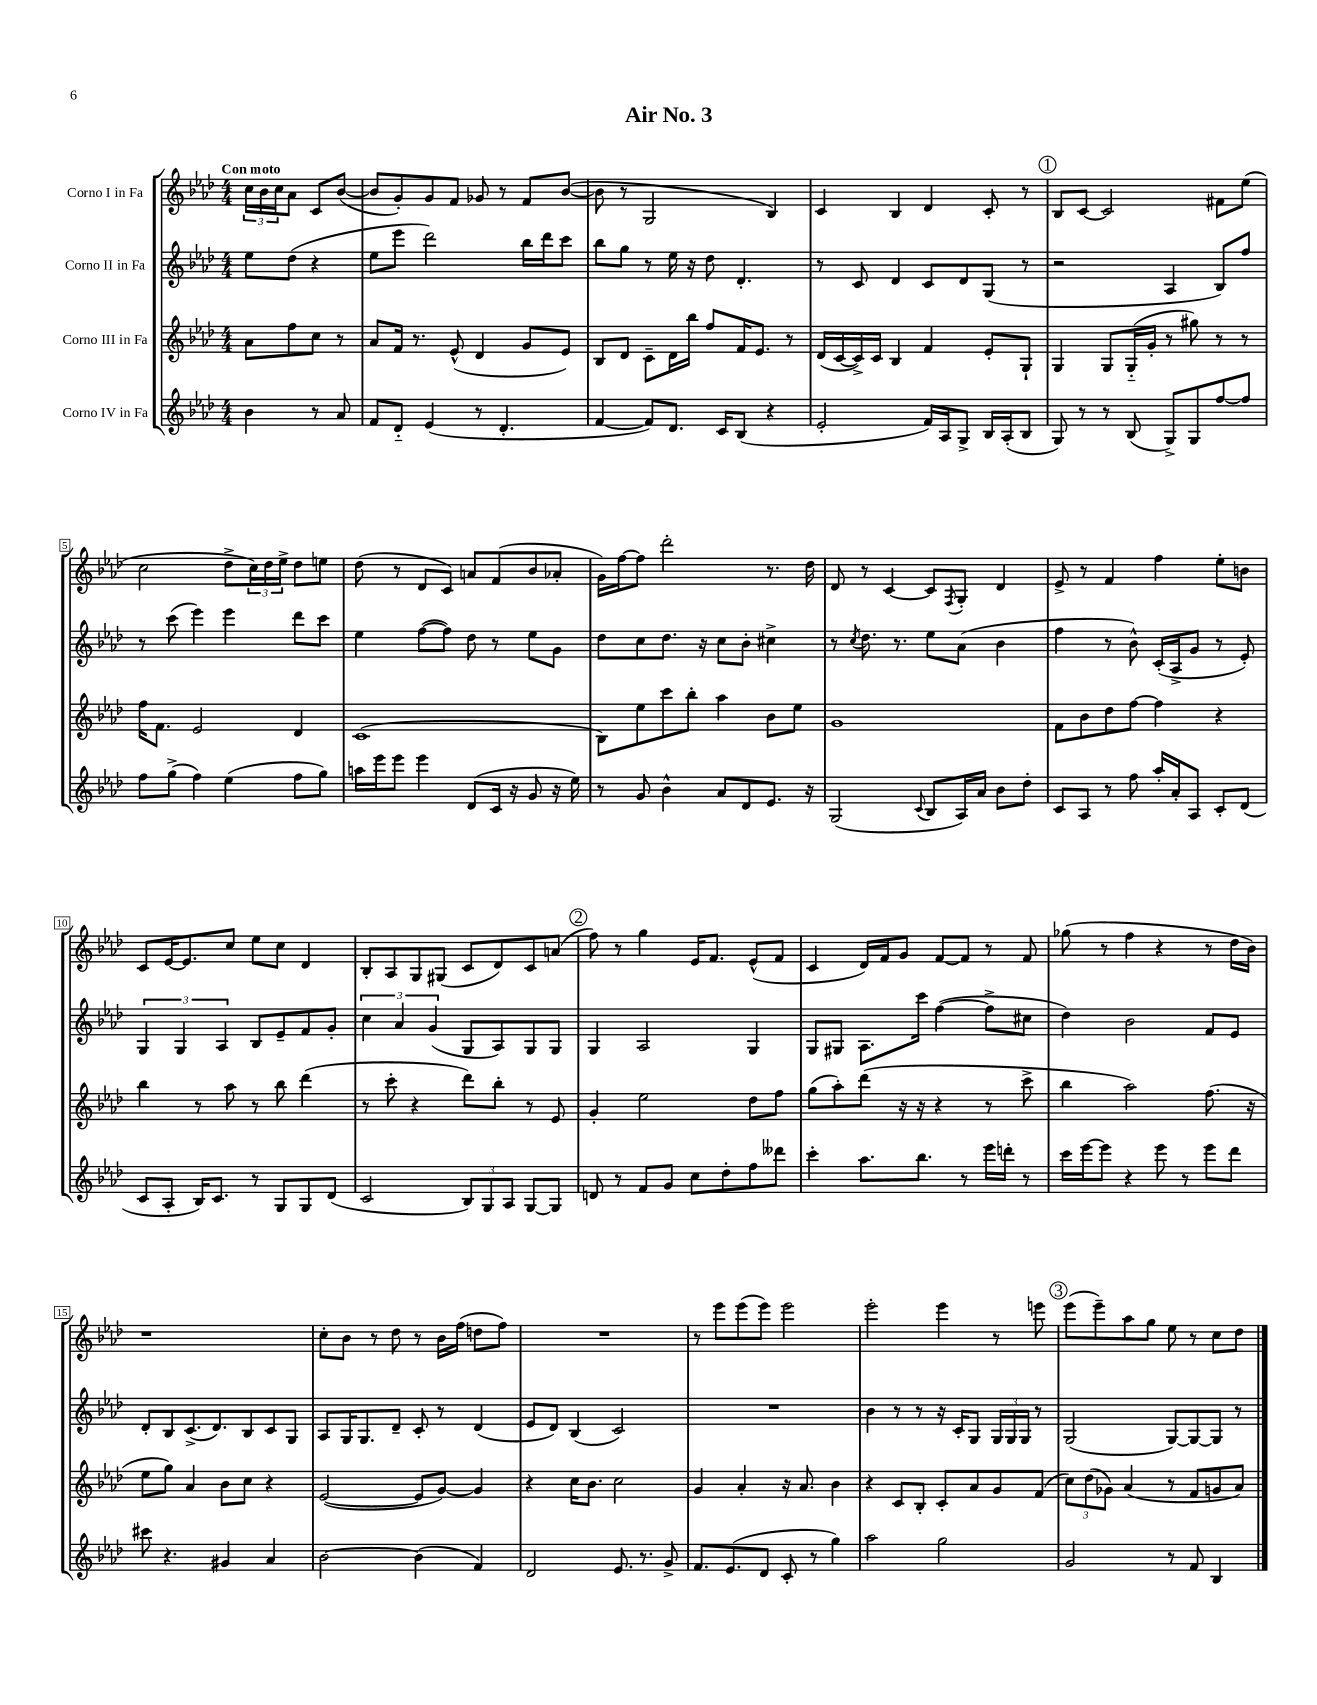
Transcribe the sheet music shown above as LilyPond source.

\header { title = "Air No. 3" }
<<
\new StaffGroup <<
\new Staff = "s0" \with { instrumentName = "Corno I in Fa" } {
    \clef treble \key aes \major \numericTimeSignature \time 4/4 \partial 2 \tempo "Con moto"
    \tuplet 3/2 { c''16 bes'16 c''16 } aes'8 c'8 bes'8~( |
    bes'8 g'8-.) g'8 f'8 ges'8 r8 f'8 bes'8~( |
    bes'8 r8 g2 bes4) |
    c'4 bes4 des'4 c'8-. r8 |
    \mark \markup { \circle "1" } bes8 c'8~ c'2 fis'8 ees''8( |
    c''2 des''8-> \tuplet 3/2 { c''16) des''16 ees''16-> } des''8 e''8 |
    des''8( r8 des'8 c'8) a'8 f'8( bes'8 aes'8-. |
    g'16) f''16~ f''8 des'''2-. r8. des''16 |
    des'8 r8 c'4~ c'8 \acciaccatura { f8 } g8-. des'4 |
    ees'8-> r8 f'4 f''4 ees''8-. b'8 |
    c'8 ees'16~ ees'8. c''8 ees''8 c''8 des'4 |
    bes8-. aes8 g8 gis8( c'8 des'8) c'8 a'8( |
    \mark \markup { \circle "2" } f''8) r8 g''4 ees'16 f'8. ees'8-^( f'8 |
    c'4 des'16) f'16 g'8 f'8~ f'8 r8 f'8 |
    ges''8( r8 f''4 r4 r8 des''16 bes'16) |
    r1 |
    c''8-. bes'8 r8 des''8 r8 bes'16 f''16( d''8 f''8) |
    R1 |
    r8 ees'''8 ees'''8( ees'''8) ees'''2 |
    ees'''2-. ees'''4 r8 e'''8 |
    \mark \markup { \circle "3" } ees'''8( ees'''8--) aes''8 g''8 ees''8 r8 c''8 des''8 \bar "|." |
}
\new Staff = "s1" \with { instrumentName = "Corno II in Fa" } {
    \clef treble \key aes \major \numericTimeSignature \time 4/4 \partial 2
    ees''8 des''8( r4 |
    ees''8 ees'''8 des'''2) bes''16 des'''16 c'''8 |
    bes''8 g''8 r8 ees''16 r16 des''8 des'4.-. |
    r8 c'8 des'4 c'8 des'8 g8( r8 |
    \mark \markup { \circle "1" } r2 aes4 bes8) f''8 |
    r8 c'''8( ees'''4) ees'''4 des'''8 c'''8 |
    ees''4 f''8~( f''8) des''8 r8 ees''8 g'8 |
    des''8 c''8 des''8. r16 c''8 bes'8-. cis''4-> |
    r8 \acciaccatura { c''8 } des''8. r8. ees''8 aes'8( bes'4 |
    f''4 r8 bes'8-^) c'16-.( aes16-> g'8 r8 ees'8-.) |
    \tuplet 3/2 { g4 g4 aes4 } bes8 ees'8-- f'8 g'8-. |
    \tuplet 3/2 { c''4 aes'4 g'4( } g8 aes8) g8 g8 |
    \mark \markup { \circle "2" } g4 aes2 g4 |
    g8 gis8 aes8. c'''16 f''4~( f''8-> cis''8 |
    des''4) bes'2 f'8 ees'8 |
    des'8-. bes8 c'8.->( des'8.) bes8 c'8 g8 |
    aes8 g16 g8. des'8-- c'8-. r8 des'4( |
    ees'8 des'8) bes4( c'2) |
    R1 |
    bes'4 r8 r8 r16 c'16-. g8 \tuplet 3/2 { g16 g16 g16 } r8 |
    \mark \markup { \circle "3" } g2( g8~) g8~ g8 r8 \bar "|." |
}
\new Staff = "s2" \with { instrumentName = "Corno III in Fa" } {
    \clef treble \key aes \major \numericTimeSignature \time 4/4 \partial 2
    aes'8 f''8 c''8 r8 |
    aes'8 f'16 r8. ees'8-^( des'4 g'8 ees'8) |
    bes8 des'8 c'8-- des'16 bes''16 f''8 f'16 ees'8. r8 |
    des'16( c'16~ c'16->) c'16 bes4 f'4 ees'8-. g8-! |
    \mark \markup { \circle "1" } g4 g8 g16-_( g'16-. r8 gis''8) r8 r8 |
    f''16 f'8. ees'2 des'4 |
    c'1( |
    bes8) ees''8 c'''8 bes''8-. aes''4 bes'8 ees''8 |
    g'1 |
    f'8 bes'8 des''8 f''8~ f''4 r4 |
    bes''4 r8 aes''8 r8 bes''8 des'''4( |
    r8 c'''8-. r4 des'''8) bes''8-. r8 ees'8 |
    \mark \markup { \circle "2" } g'4-. ees''2 des''8 f''8 |
    g''8( aes''8-.) des'''8( r16 r16 r4 r8 c'''8-> |
    bes''4 aes''2) f''8.( r16 |
    ees''8 g''8) aes'4 bes'8 c''8 r4 |
    ees'2~( ees'8 g'8~) g'4 |
    r4 c''16 bes'8. c''2 |
    g'4 aes'4-. r16 aes'8. bes'4 |
    r4 c'8 bes8-. c'8-. aes'8 g'8 f'8( |
    \mark \markup { \circle "3" } \tuplet 3/2 { c''8) des''8( ges'8) } aes'4( r8 f'8 g'8 aes'8) \bar "|." |
}
\new Staff = "s3" \with { instrumentName = "Corno IV in Fa" } {
    \clef treble \key aes \major \numericTimeSignature \time 4/4 \partial 2
    bes'4 r8 aes'8 |
    f'8 des'8-_ ees'4( r8 des'4.-. |
    f'4~ f'8) des'8. c'16 bes8( r4 |
    ees'2-. f'16) aes16 g8-> bes16 aes16-.( bes8 |
    \mark \markup { \circle "1" } g8) r8 r8 bes8( g8->) g8 f''8~ f''8 |
    f''8 g''8->( f''4) ees''4( f''8 g''8) |
    a''16 ees'''16 ees'''8 ees'''4 des'8( c'16 r16 g'8 r16 ees''16) |
    r8 g'8 bes'4-^ aes'8 des'8 ees'8. r16 |
    g2( \appoggiatura { c'8 } bes8 aes16) aes'16 bes'8 des''8-. |
    c'8 aes8 r8 f''8 aes''16-. aes'16-. aes8 c'8-. des'8( |
    c'8 aes8-. bes16) c'8. r8 g8 g8 des'8( |
    c'2 \tuplet 3/2 { bes8) g8 aes8 } g8~ g8 |
    \mark \markup { \circle "2" } d'8 r8 f'8 g'8 c''8 des''8-. f''8 deses'''8 |
    c'''4-. aes''8. bes''8. r8 ees'''16 d'''16-. r8 |
    c'''16 ees'''16~ ees'''8 r4 ees'''8 r8 ees'''8 des'''8 |
    cis'''8 r4. gis'4 aes'4 |
    bes'2~ bes'4( f'4) |
    des'2 ees'8. r8. g'8-> |
    f'8. ees'8.( des'8 c'8-. r8 g''4) |
    aes''2 g''2 |
    \mark \markup { \circle "3" } g'2 r8 f'8 bes4 \bar "|." |
}
>>
>>
\layout { \context { \Score \override BarNumber.stencil = #(make-stencil-boxer 0.1 0.3 ly:text-interface::print) } }
